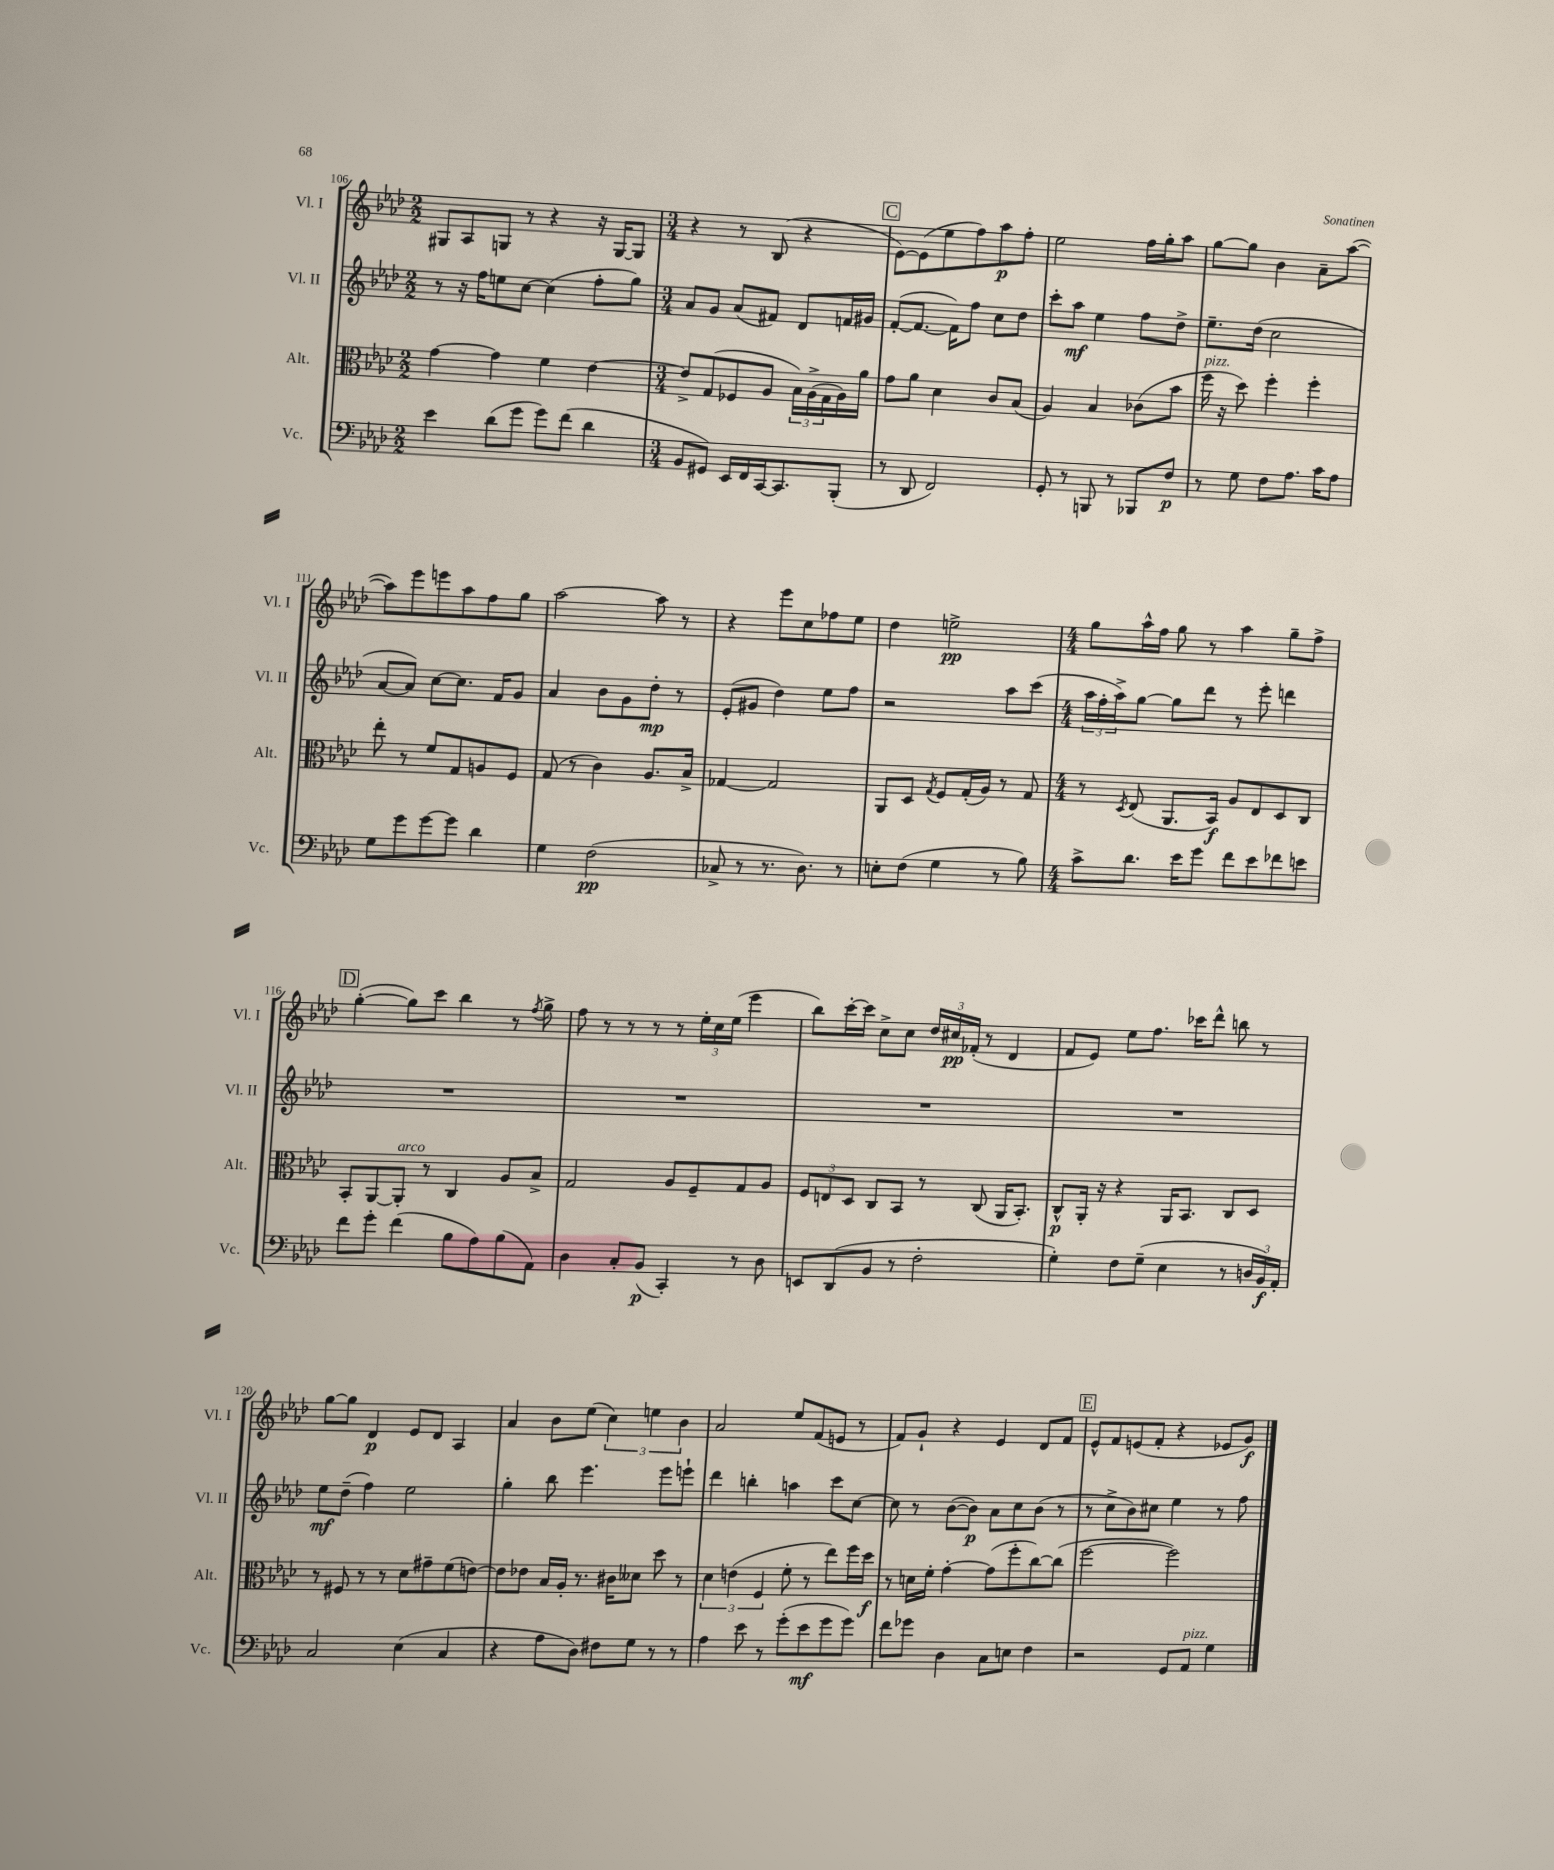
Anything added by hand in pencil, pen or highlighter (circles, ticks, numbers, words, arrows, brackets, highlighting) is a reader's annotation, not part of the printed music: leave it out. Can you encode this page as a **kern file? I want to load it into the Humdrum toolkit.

**kern	**kern	**kern	**kern
*staff4	*staff3	*staff2	*staff1
*clefF4	*clefC3	*clefG2	*clefG2
*k[b-e-a-d-]	*k[b-e-a-d-]	*k[b-e-a-d-]	*k[b-e-a-d-]
*M2/2	*M2/2	*M2/2	*M2/2
4e-	[4g	8r	8G#
.	.	16r	8A-
.	.	16ff	.
(8d-	4g]	8ee	8G
8g	.	[8cc	8r
8g)	4f	(4cc]	4r
(8f	.	.	.
4d-	[4e-	8ff'	16r
.	.	.	[16G
.	.	8gg)	8G]
=	=	=	=
*M3/4	*M3/4	*M3/4	*M3/4
8BB-	8e-^]	8a-	4r
8GG#)	(8G	8g	.
16EE-	8F-	(8a-	8r
16FF	.	.	.
[16CC	8A-	8f#)	(8B-
8.CC]	.	.	.
.	24B-)	8d-	4r
.	(24A-^	.	.
.	24G	.	.
(8BBB-'	16A-)	16f	.
.	16a-	16g#	.
=	=	=	=
8r	8g	([8f'	[8e-)
8DD-	8a-	8.f_	(8e-]
2FF)	4d-	.	8ee-
.	.	16f])	.
.	.	8ff	8ff)
.	8c	8cc	8aa-
.	(8B-	8dd-	8ff'
=	=	=	=
8GG'	4A-)	8ccc'	2ee-
8r	.	8aa-	.
8BBB	4B-	4ee-	.
8r	.	.	.
8BBB-	(8c-	8ff	16ff
.	.	.	16gg'
8F	8b-	8dd-^	8aa-
=	=	=	=
8r	16ff	8.ee-~	[8gg
.	16r	.	.
8G	8dd-)	.	8gg]
.	.	(16dd-	.
8F	4ff'	2cc	4b-
8.A-	.	.	.
.	4ff'	.	8a-~
16c	.	.	.
8A-	.	.	([8aa-
=	=	=	=
8G	8ee-'	[8a-	8aa-])
8g	8r	8a-])	8eee-
[8g	8f	[8cc	8eee
8g]	8G	8.cc]	8aa-
4d-	8A	.	8ff
.	.	16f	.
.	8F	8g	8gg
=	=	=	=
4G	(8G	4a-	[2aa-
.	8r	.	.
(2F	4c)	8b-	.
.	.	8g	.
.	8.A-	8dd-'	8aa-]
.	.	8r	8r
.	16B-^	.	.
=	=	=	=
8C-^	[4G-	(8e-'	4r
8r	.	8g#	.
8.r	2G-]	4dd-)	8eee-
.	.	.	8cc
8.D-)	.	.	.
.	.	8ee-	8ff-
8r	.	8ff	8ee-
=	=	=	=
8E'	8AA-	2r	4dd-
(8F	8D-	.	.
.	8qG	.	.
4G	8F	.	2ee^
.	(16G'	.	.
.	16A-)	.	.
8r	8r	8aa-	.
8B-)	8G	(8ccc	.
=	=	=	=
*M4/4	*M4/4	*M4/4	*M4/4
8c^	8r	24aa-	8gg
.	.	24ff'	.
.	.	24aa-^)	.
.	8qD-	.	.
8.d-	(8E-	[8gg	16aa-^^
.	.	.	16ff
.	8.AA-	8gg]	8gg
16e-	.	.	.
8g	.	8ddd-	8r
.	16BB-)	.	.
8f	8A-	8r	4aa-
8e-	8E-	8eee-'	.
8f-	8D-	4ddd	8gg~
8e	8C	.	8ff^
=	=	=	=
8f	8BB-'	1r	([4gg'
8g'	[8AA-	.	.
(4f	8AA-']	.	8gg])
.	8r	.	8ccc
8B-	4C	.	4bb-
8A-)	.	.	.
(8B-	8A-	.	8r
.	.	.	8qff
8AA-)	8B-^	.	8gg^
=	=	=	=
4D-	2G	1r	8ff
.	.	.	8r
8C'	.	.	8r
(8BB-	.	.	8r
4CC')	8A-	.	8r
.	8F~	.	24ee-'
.	.	.	24cc
.	.	.	(24ee-
8r	8G	.	4eee-
8D-	8A-	.	.
=	=	=	=
8EE	12F	1r	8bb-)
.	12E	.	.
(8DD-	.	.	[16ccc'
.	12D-	.	.
.	.	.	16ccc]
8BB-	8C	.	8cc^
8r	8BB-	.	8cc
2F'	8r	.	24dd-
.	.	.	24cc#
.	.	.	(24f-'
.	(8C	.	8r
.	16AA-	.	4d-
.	8.BB-')	.	.
=	=	=	=
4G')	8C^^	1r	8f
.	16AA-'	.	8e-)
.	16r	.	.
8F	4r	.	8ee-
(8G~	.	.	8.ff
4E-	16AA-	.	.
.	8.BB-	.	16ccc-
.	.	.	8ddd-^^
8r	8C	.	8bb
24D	8D-	.	8r
24BB-)	.	.	.
24AA-'	.	.	.
=	=	=	=
2C	8r	8ee-	[8gg
.	8F#	(8dd-~	8gg]
.	8r	4ff)	4d-
.	8r	.	.
(4E-	8d-	2ee-	8e-
.	8g#~	.	8d-
4C	(8f	.	4A-
.	[8e)	.	.
=	=	=	=
4r	8e]	4gg'	4a-
.	8e-	.	.
8A-	16B-	8bb-	8b-
.	16A-'	.	.
8D-)	8.r	4.eee-	(8ee-
8F#	.	.	6cc)
.	16c#	.	.
8G	8d--	.	.
.	.	.	6ee
8r	8dd-	8eee-	.
.	.	.	6b-
8r	8r	8eee`	.
=	=	=	=
4A-	6d-	4ddd-	2a-
.	(6e	.	.
8e-	.	4bb'	.
.	6F	.	.
8r	.	.	.
(8g'	8f'	4aa	8ee-
8e-	8r	.	(8f
8g	8ee-)	8ccc	8e
8g)	16ff	[8cc	8r
.	16dd-	.	.
=	=	=	=
8f	8r	8cc]	8f)
8g-	16d	8r	8g`
.	16f'	.	.
4D-	[4g'	([8b-	4r
.	.	8b-])	.
8C	(8g]	8a-	4e-
8E	8ff'	8cc	.
4F	[8cc)	(8b-	8d-
.	(8cc]	8r	8f
=	=	=	=
2r	[2ff	8r	8e-^^
.	.	8cc^	8f
.	.	8b-)	(8e
.	.	8cc#	8f'
8GG	2ff])	4ee-	4r
8AA-	.	.	.
4G	.	8r	8e-
.	.	8ff	8g)
==	==	==	==
*-	*-	*-	*-
